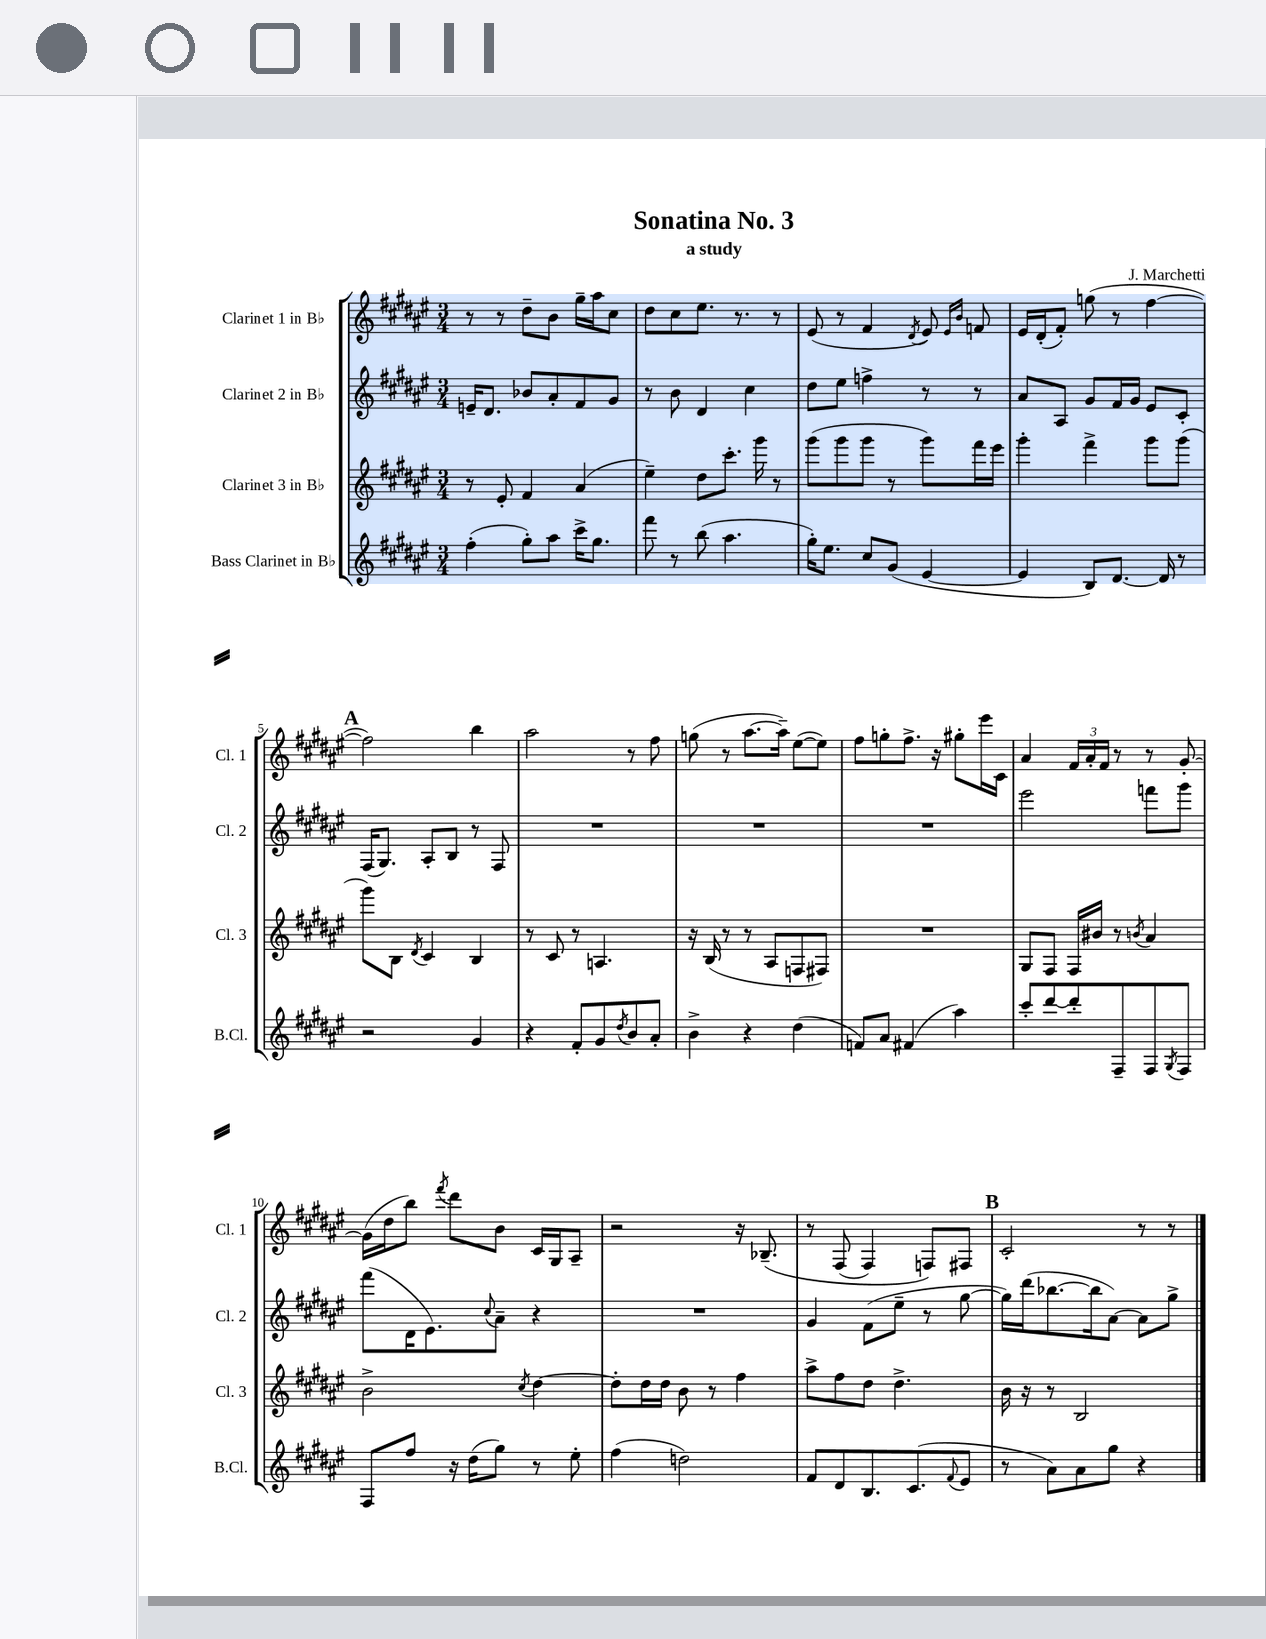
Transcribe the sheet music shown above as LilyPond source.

\header { title = "Sonatina No. 3" composer = "J. Marchetti" subtitle = "a study" }
<<
\new StaffGroup <<
\new Staff = "s0" \with { instrumentName = "Clarinet 1 in Bb" shortInstrumentName = "Cl. 1" } {
    \clef treble \key fis \major \numericTimeSignature \time 3/4
    r8 r8 dis''8-- b'8 gis''16-- ais''16 cis''8 |
    dis''8 cis''8 eis''8. r8. r8 |
    eis'8( r8 fis'4 \acciaccatura { dis'8 } eis'8) \grace { eis'16 b'16 } f'8 |
    eis'16 dis'16-.( fis'8-.) g''8( r8 fis''4~ |
    \mark \markup { \bold "A" } fis''2) b''4 |
    ais''2 r8 fis''8 |
    g''8( r8 ais''8.~ ais''16--) eis''8~( eis''8) |
    fis''8 g''8-. fis''8.-> r16 gis''8-. eis'''16 cis'16 |
    ais'4 \tuplet 3/2 { fis'16 ais'16-. fis'16 } r8 r8 gis'8~-. |
    gis'16( dis''16 b''8) \acciaccatura { fis'''8 } dis'''8 b'8 cis'16 gis16 ais8-- |
    r2 r16 bes8.--\( |
    r8 fis8( fis4) f8\) fis8 |
    \mark \markup { \bold "B" } cis'2-. r8 r8 \bar "|." |
}
\new Staff = "s1" \with { instrumentName = "Clarinet 2 in Bb" shortInstrumentName = "Cl. 2" } {
    \clef treble \key fis \major \numericTimeSignature \time 3/4
    e'16-- dis'8. bes'8 ais'8-. fis'8 gis'8 |
    r8 b'8 dis'4 cis''4 |
    dis''8 eis''8 f''4-> r8 r8 |
    ais'8 ais8 gis'8 fis'16 gis'16 eis'8 cis'8-. |
    \mark \markup { \bold "A" } fis16( gis8.) ais8-. b8 r8 fis8 |
    R2. |
    R2. |
    R2. |
    eis'''2 f'''8 gis'''8 |
    fis'''8( dis'16 eis'8.) \appoggiatura { cis''8 } ais'8-- r4 |
    R2. |
    gis'4 fis'8( eis''8-- r8 gis''8~ |
    \mark \markup { \bold "B" } gis''16) dis'''16( bes''8.~ bes''16 ais'8~) ais'8 gis''8-> \bar "|." |
}
\new Staff = "s2" \with { instrumentName = "Clarinet 3 in Bb" shortInstrumentName = "Cl. 3" } {
    \clef treble \key fis \major \numericTimeSignature \time 3/4
    r8 eis'8-. fis'4 ais'4( |
    eis''4--) dis''8 cis'''8.-. gis'''16 r8 |
    gis'''8( gis'''8 gis'''8 r8 gis'''8) fis'''16 eis'''16 |
    gis'''4-. fis'''4-> gis'''8 gis'''8( |
    \mark \markup { \bold "A" } gis'''8) b8 \acciaccatura { dis'8 } cis'4 b4 |
    r8 cis'8 r8 a4. |
    r16 b16( r8 r8 ais8 f8 fis8) |
    R2. |
    gis8 fis8 fis16 bis'16 r8 \acciaccatura { b'8 } ais'4 |
    b'2-> \acciaccatura { cis''8 } dis''4~ |
    dis''8-. dis''16 dis''16 b'8 r8 fis''4 |
    ais''8-> fis''8 dis''8 dis''4.-> |
    \mark \markup { \bold "B" } b'16 r16 r8 b2 \bar "|." |
}
\new Staff = "s3" \with { instrumentName = "Bass Clarinet in Bb" shortInstrumentName = "B.Cl." } {
    \clef treble \key fis \major \numericTimeSignature \time 3/4
    fis''4-.( gis''8-.) ais''8 cis'''16-> gis''8. |
    fis'''8 r8 b''8( ais''4. |
    gis''16-.) eis''8. cis''8 gis'8( eis'4~ |
    eis'4 b8) dis'8.~ dis'16 r8 |
    \mark \markup { \bold "A" } r2 gis'4 |
    r4 fis'8-. gis'8 \acciaccatura { dis''8 } b'8 ais'8-. |
    b'4-> r4 dis''4( |
    f'8) ais'8 fis'4( ais''4) |
    cis'''8-. dis'''8~ dis'''8-. fis8-- fis8 \acciaccatura { gis8 } fis8 |
    fis8 fis''8 r16 dis''16( gis''8) r8 eis''8-. |
    fis''4( d''2) |
    fis'8 dis'8 b8. cis'8.( \appoggiatura { fis'8 } eis'8 |
    \mark \markup { \bold "B" } r8 ais'8) ais'8 gis''8 r4 \bar "|." |
}
>>
>>
